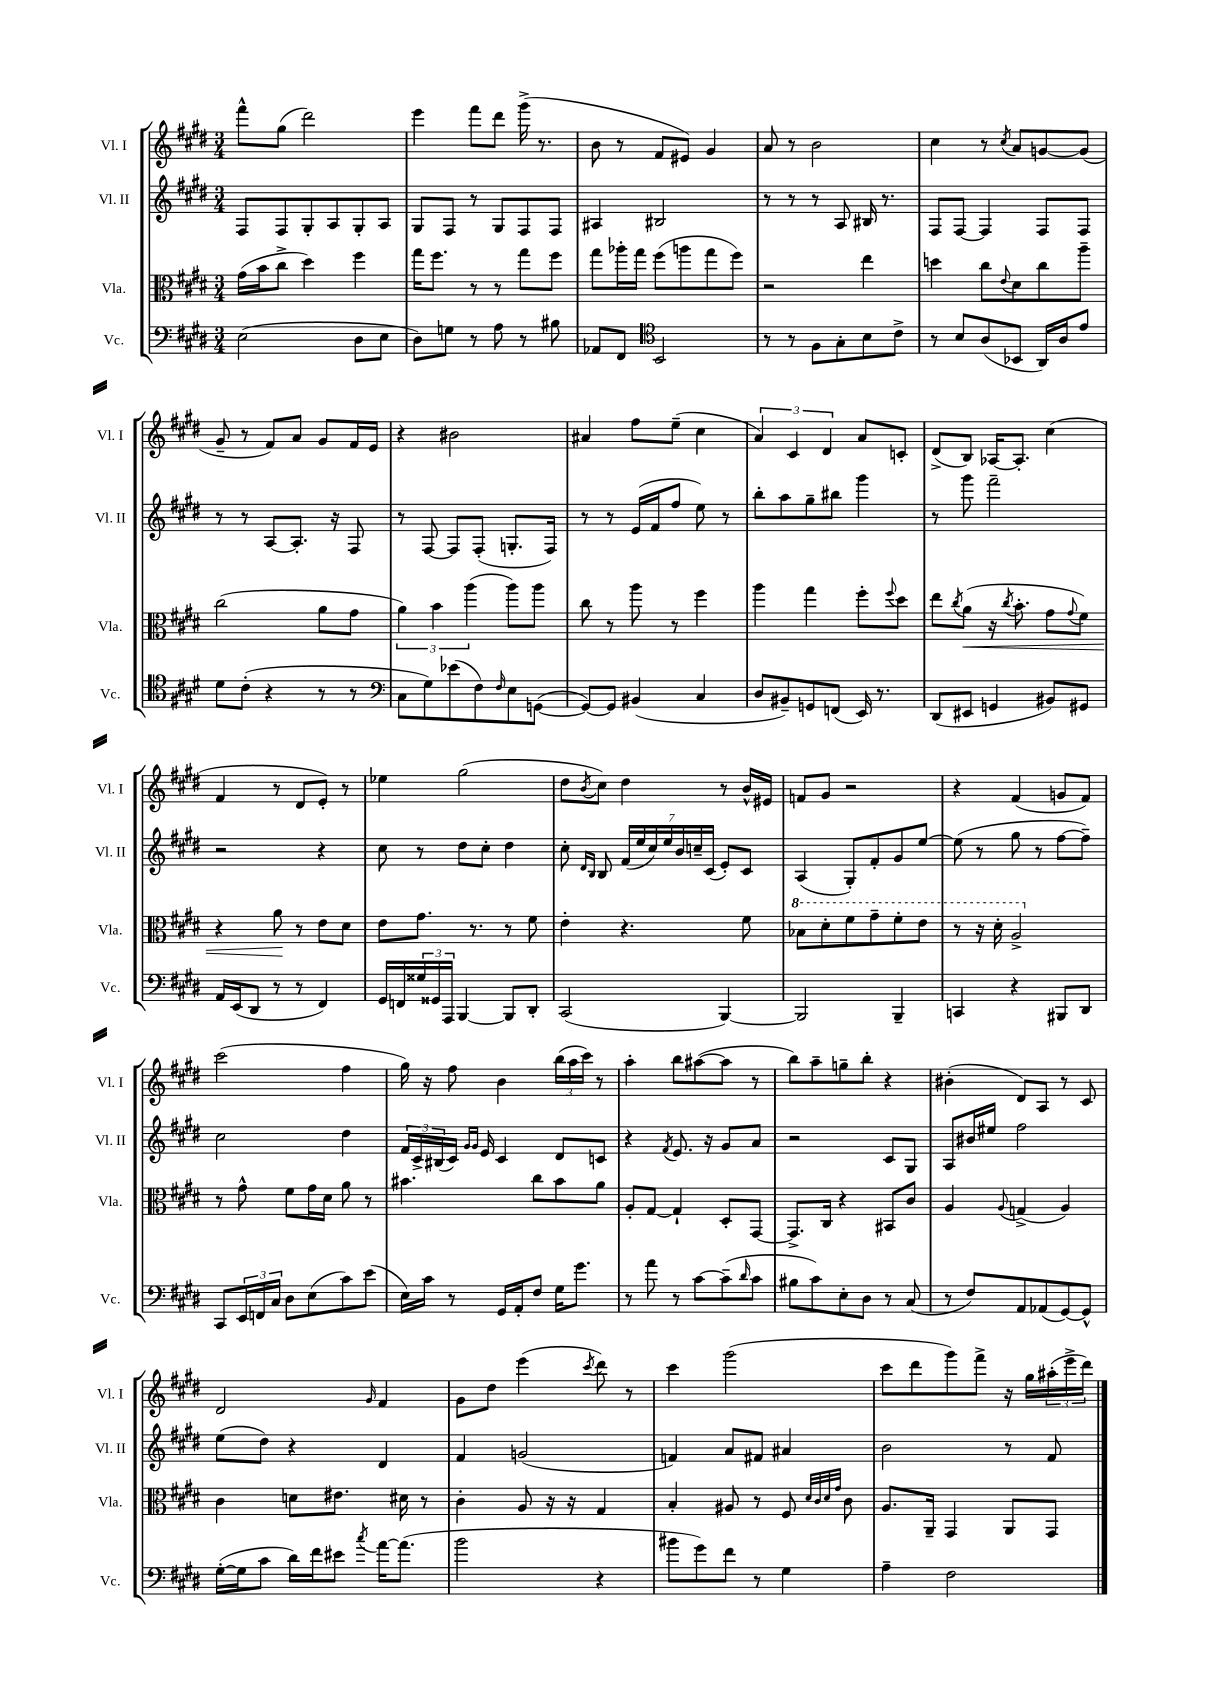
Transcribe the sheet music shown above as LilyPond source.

<<
\new StaffGroup <<
\new Staff = "s0" \with { instrumentName = "Vl. I" shortInstrumentName = "Vl. I" } {
    \clef treble \key e \major \numericTimeSignature \time 3/4
    fis'''8-^ gis''8( dis'''2) |
    e'''4 fis'''8 dis'''8 gis'''16->( r8. |
    b'8 r8 fis'8 eis'8) gis'4 |
    a'8 r8 b'2 |
    cis''4 r8 \acciaccatura { cis''8 } a'8 g'8~ g'8( |
    gis'8-- r8 fis'8) a'8 gis'8 fis'16 e'16 |
    r4 bis'2 |
    ais'4 fis''8 e''8--( cis''4 |
    \tuplet 3/2 { a'4) cis'4 dis'4 } a'8 c'8-. |
    dis'8->( b8) aes16~ aes8.-. cis''4( |
    fis'4 r8 dis'8 e'8-.) r8 |
    ees''4 gis''2( |
    dis''8 \acciaccatura { b'8 } cis''8) dis''4 r8 b'16-^ eis'16 |
    f'8 gis'8 r2 |
    r4 fis'4( g'8 fis'8) |
    cis'''2( fis''4 |
    gis''16) r16 fis''8 b'4 \tuplet 3/2 { b''16( a''16 cis'''16) } r8 |
    a''4-. b''8 ais''8~( ais''8 r8 |
    b''8) a''8-- g''8-- b''8-. r4 |
    bis'4-.( dis'8) a8 r8 cis'8 |
    dis'2 \grace { gis'16 } fis'4 |
    gis'8 dis''8 e'''4( \acciaccatura { cis'''8 } dis'''8) r8 |
    cis'''4 gis'''2( |
    cis'''8 dis'''8 gis'''8) fis'''8-> r16 gis''16 \tuplet 3/2 { ais''16-.( e'''16-> dis'''16) } \bar "|." |
}
\new Staff = "s1" \with { instrumentName = "Vl. II" shortInstrumentName = "Vl. II" } {
    \clef treble \key e \major \numericTimeSignature \time 3/4
    fis8 fis8 gis8-. a8 gis8-. a8 |
    gis8 fis8 r8 gis8 fis8 fis8 |
    ais4 bis2 |
    r8 r8 r8 a8 bis16 r8. |
    fis8 fis8~ fis4 fis8 fis8 |
    r8 r8 a8~ a8.-. r16 fis8 |
    r8 fis8~ fis8 fis8-.( g8.-. fis16) |
    r8 r8 e'16( fis'16 fis''8 e''8) r8 |
    b''8-. a''8 gis''8-- bis''8 gis'''4 |
    r8 gis'''8 fis'''2-- |
    r2 r4 |
    cis''8 r8 dis''8 cis''8-. dis''4 |
    cis''8-. \grace { dis'16 b16 } b8 \tuplet 7/4 { fis'16( e''16 cis''16) e''16 b'16 c''16-- cis'16( } e'8-.) cis'8 |
    a4( gis8-.) fis'8-. gis'8 e''8~ |
    e''8( r8 gis''8 r8 fis''8~ fis''8--) |
    cis''2 dis''4 |
    \tuplet 3/2 { fis'16 cis'16-> bis16( } cis'16) \grace { gis'16 gis'16 } e'16 cis'4 dis'8 c'8 |
    r4 \acciaccatura { fis'8 } e'8. r16 gis'8 a'8 |
    r2 cis'8 gis8 |
    a8 bis'16 eis''16 fis''2 |
    e''8( dis''8) r4 dis'4 |
    fis'4 g'2( |
    f'4) a'8 fis'8 ais'4 |
    b'2 r8 fis'8 \bar "|." |
}
\new Staff = "s2" \with { instrumentName = "Vla." shortInstrumentName = "Vla." } {
    \clef alto \key e \major \numericTimeSignature \time 3/4
    gis'16( b'16 cis''8-> dis''4) fis''4 |
    gis''16 fis''8. r8 r8 gis''8 fis''8 |
    gis''8 aes''16-. gis''16 fis''8( a''8 gis''8 fis''8) |
    r2 e''4 |
    d''4 cis''8 \appoggiatura { e'8 } dis'8 cis''8 a''8-- |
    cis''2( a'8 gis'8 |
    \tuplet 3/2 { a'4) b'4 a''4( } a''8) a''8 |
    cis''8 r8 a''8 r8 fis''4 |
    a''4 gis''4 fis''8-. \appoggiatura { fis''8 } dis''8 |
    e''8 \acciaccatura { cis''8 } a'8\<( r16 \acciaccatura { cis''8 } b'8.-. gis'8 \appoggiatura { gis'8 } fis'8) |
    r4 a'8\! r8 e'8 dis'8 |
    e'8 gis'8. r8. r8 fis'8 |
    e'4-. r4. fis'8 |
    \ottava #1 bes'8 dis''8-. fis''8 gis''8-- fis''8-. e''8 |
    r8 r16 dis''16-. a'2-> \ottava #0 |
    r8 gis'8-^ fis'8 gis'16 dis'16 a'8 r8 |
    bis'4. cis''8 bis'8 a'8 |
    a8-. gis8~ gis4-! dis8-. gis,8~ |
    gis,8.-> cis16 r4 bis,8 cis'8 |
    a4 \appoggiatura { a8 } g4->( a4) |
    cis'4 d'8 eis'8. dis'16 r8 |
    cis'4-. a8 r16 r16 gis4 |
    b4-. ais8 r8 fis8 \grace { dis'32 cis'32 dis'32 gis'32 } cis'8 |
    a8. a,16-- gis,4 a,8 gis,8 \bar "|." |
}
\new Staff = "s3" \with { instrumentName = "Vc." shortInstrumentName = "Vc." } {
    \clef bass \key e \major \numericTimeSignature \time 3/4
    e2( dis8 e8 |
    dis8) g8 r8 a8 r8 bis8 |
    aes,8 fis,8 \clef tenor b,2 |
    r8 r8 fis8 gis8-. b8 cis'8-> |
    r8 b8 a8( bes,8 a,16) a16 e'8 |
    dis'8 cis'8-.( r4 r8 r8 |
    \clef bass cis8 gis8) ees'8( fis8) \grace { fis16 } e8 g,8~( |
    g,8~) g,8 bis,4( cis4 |
    dis8 bis,8--) g,8 f,8( e,16) r8. |
    dis,8( eis,8 g,4 bis,8) gis,8 |
    a,16 e,16( dis,8 r8 r8 fis,4) |
    gis,16 f,16 \tuplet 3/2 { gisis16 gisis,16 a,,16 } b,,4~ b,,8 dis,8-. |
    cis,2( b,,4~) |
    b,,2 b,,4-- |
    c,4 r4 bis,,8 dis,8 |
    cis,8 \tuplet 3/2 { e,16 f,16 cis16 } dis8 e8( cis'8) e'8( |
    e16) cis'16 r8 gis,16 a,16-. fis8 gis16 gis'8. |
    r8 a'8 r8 cis'8~ cis'8--( \grace { dis'16 } cis'8 |
    bis8 cis'8) e8-. dis8 r8 cis8( |
    r8 fis8) a,8 aes,8( gis,8~) gis,8-^ |
    gis16~-.( gis16 cis'8 dis'16) fis'16 eis'8 \acciaccatura { cis''8 } a'16~ a'8.( |
    b'2 r4 |
    bis'8 gis'8) fis'8 r8 gis4 |
    a4-- fis2 \bar "|." |
}
>>
>>
\layout { \context { \Score \remove "Bar_number_engraver" } }
